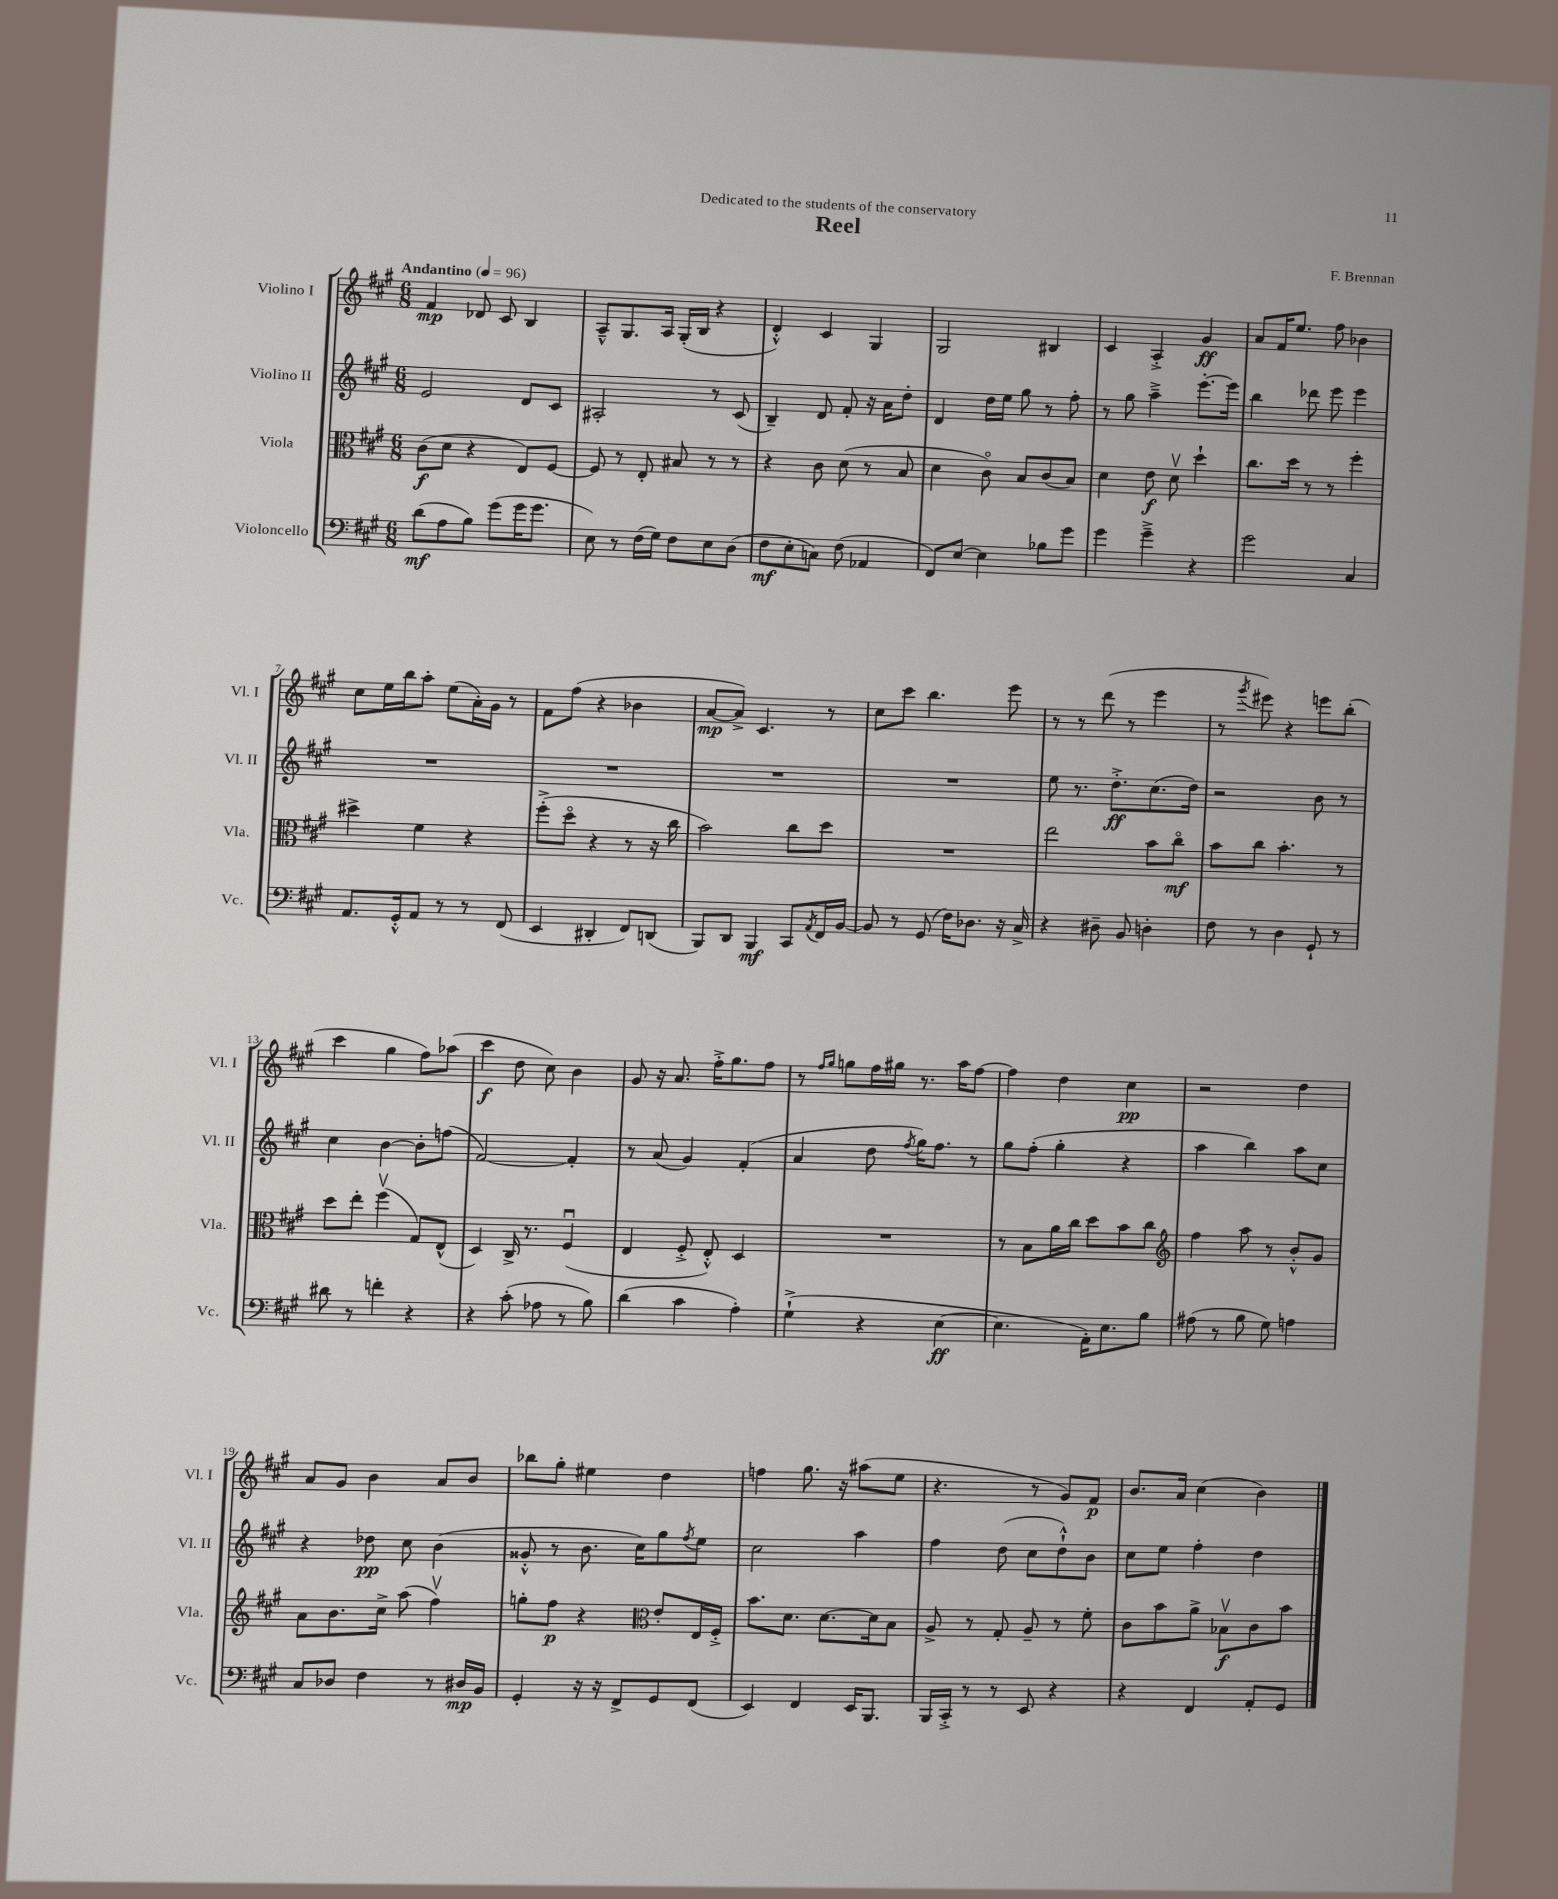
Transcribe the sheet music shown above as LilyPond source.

\header { title = "Reel" composer = "F. Brennan" dedication = "Dedicated to the students of the conservatory" }
<<
\new StaffGroup <<
\new Staff = "s0" \with { instrumentName = "Violino I" shortInstrumentName = "Vl. I" } {
    \clef treble \key a \major \numericTimeSignature \time 6/8 \tempo "Andantino" 4 = 96
    fis'4\mp des'8 cis'8 b4 |
    a8---^ gis8. a16 gis16-.( b16 r4 |
    d'4-.-^) cis'4 gis4 |
    gis2 bis4 |
    cis'4 a4-.-> gis'4\ff |
    a'8 fis'16 e''8. fis''8 bes'4 |
    cis''8 e''16 b''16 a''8-. e''8( a'16-.) gis'16 r8 |
    fis'8 fis''8( r4 bes'4 |
    a'8~\mp a'8->) cis'4. r8 |
    cis''8 cis'''8 b''4. e'''8 |
    r8 r8 d'''8( r8 e'''4 |
    r8 \acciaccatura { gis'''8 } eis'''8) r4 e'''8 b''8-.( |
    cis'''4 gis''4 fis''8) aes''8( |
    cis'''4\f d''8 cis''8) b'4 |
    gis'8 r16 a'8. fis''16-.-> gis''8. fis''8 |
    r8 \grace { fis''16 gis''16 } g''8 fis''16 gis''16 r8. a''16 fis''8~ |
    fis''4 d''4 cis''4\pp |
    r2 d''4 |
    a'8 gis'8 b'4 a'8 b'8 |
    bes''8 gis''8-. eis''4 d''4 |
    f''4 gis''8. r16 ais''8( e''8 |
    r4. r8 gis'8) fis'8\p |
    b'8. a'16 cis''4( b'4) \bar "|." |
}
\new Staff = "s1" \with { instrumentName = "Violino II" shortInstrumentName = "Vl. II" } {
    \clef treble \key a \major \numericTimeSignature \time 6/8
    e'2 d'8 cis'8 |
    ais2-. r8 cis'8( |
    b4--) d'8 fis'8-. r16 a'16 d''8-. |
    d'4 d''16 e''16 gis''8 r8 fis''8-. |
    r8 gis''8 a''4---> e'''8.~-. e'''16 |
    b''4 des'''8 e'''8 e'''4 |
    R2. |
    R2. |
    R2. |
    R2. |
    e''8 r8. d''8.-.->\ff cis''8.( d''16) |
    r2 b'8 r8 |
    cis''4 b'4~ b'8-. f''8( |
    fis'2~) fis'4-. |
    r8 a'8( gis'4) fis'4-.( |
    a'4 d''8 \acciaccatura { fis''8 } gis''16) fis''8. r8 |
    gis''8 fis''8-.( gis''4-. r4 |
    a''4 b''4) a''8 cis''8 |
    r4 des''8\pp cis''8 b'4( |
    gisis'8-.-^ r8 b'8. cis''16) gis''8 \acciaccatura { fis''8 } e''8 |
    cis''2 a''4 |
    fis''4 d''8( cis''8 d''8-!-^) b'8 |
    cis''8 e''8 fis''4-. d''4 \bar "|." |
}
\new Staff = "s2" \with { instrumentName = "Viola" shortInstrumentName = "Vla." } {
    \clef alto \key a \major \numericTimeSignature \time 6/8
    cis'8\f( d'8 r4 e8) fis8~ |
    fis8 r8 e8-. bis8 r8 r8 |
    r4 cis'8 d'8( r8 b8 |
    d'4 cis'8\flageolet) b8 cis'8( b8) |
    d'4 e'8\f d'8\upbow d''4-! |
    cis''8. d''16 r8 r8 fis''4-. |
    dis''4-> fis'4 r4 |
    fis''8-.->( d''8\flageolet r4 r8 r16 cis''16 |
    b'2) cis''8 d''8 |
    R2. |
    e''2 b'8 cis''8\flageolet\mf |
    b'8 cis''8 b'4.-. r8 |
    d''8 e''8-. fis''4\upbow( gis8) e8-^( |
    d4) cis16-> r8. fis4\downbow( |
    e4 fis8-.-> e8-.-^) d4 |
    R2. |
    r8 b8 a'16 cis''16 d''8 b'8 cis''8 |
    \clef treble fis''4 a''8 r8 b'8-.-^ gis'8 |
    a'8 b'8. cis''16-> a''8( fis''4\upbow) |
    g''8-. fis''8\p r4 \clef alto e'8-. e16 fis16-.-> |
    b'8. d'8. d'8.~ d'16 b8 |
    a8-> r8 gis8-. a8-- r8 fis'8-. |
    cis'8 b'8 a'8-> bes8\upbow\f cis'8 b'8 \bar "|." |
}
\new Staff = "s3" \with { instrumentName = "Violoncello" shortInstrumentName = "Vc." } {
    \clef bass \key a \major \numericTimeSignature \time 6/8
    d'8\mf( a8 b8) gis'8( gis'16 gis'8. |
    e8) r8 fis16( gis16) fis8 e8 d8( |
    fis8\mf e8-. c8) fis8( aes,4 |
    fis,8) e8~ e4 bes8 gis'8 |
    gis'4 gis'4---> r4 |
    gis'2 cis4 |
    a,8. gis,16-.-^ a,8 r8 r8 fis,8( |
    e,4 dis,4-. fis,8) d,8( |
    b,,8) d,8 b,,4\mf cis,8 \acciaccatura { a,8 } fis,16 b,16~ |
    b,8 r8 gis,8( fis16) des8. r16 cis16-> |
    r4 dis8-- b,8 d4-. |
    fis8 r8 d4 gis,8-! r8 |
    dis'8 r8 f'4-. r4 |
    r4 cis'8-.( aes8 r8 b8) |
    d'4( cis'4 a4-.) |
    gis4-!->( r4 e4~\ff |
    e4. a,16-.) e8. b8 |
    ais8( r8 b8 gis8) a4 |
    cis8 des8 fis4 r8 dis16\mp b,16 |
    gis,4-. r16 r16 fis,8-> gis,8 fis,8( |
    e,4) fis,4 e,16 b,,8. |
    b,,16 cis,16-.-> r8 r8 e,8 r4 |
    r4 fis,4 a,8-. gis,8 \bar "|." |
}
>>
>>
